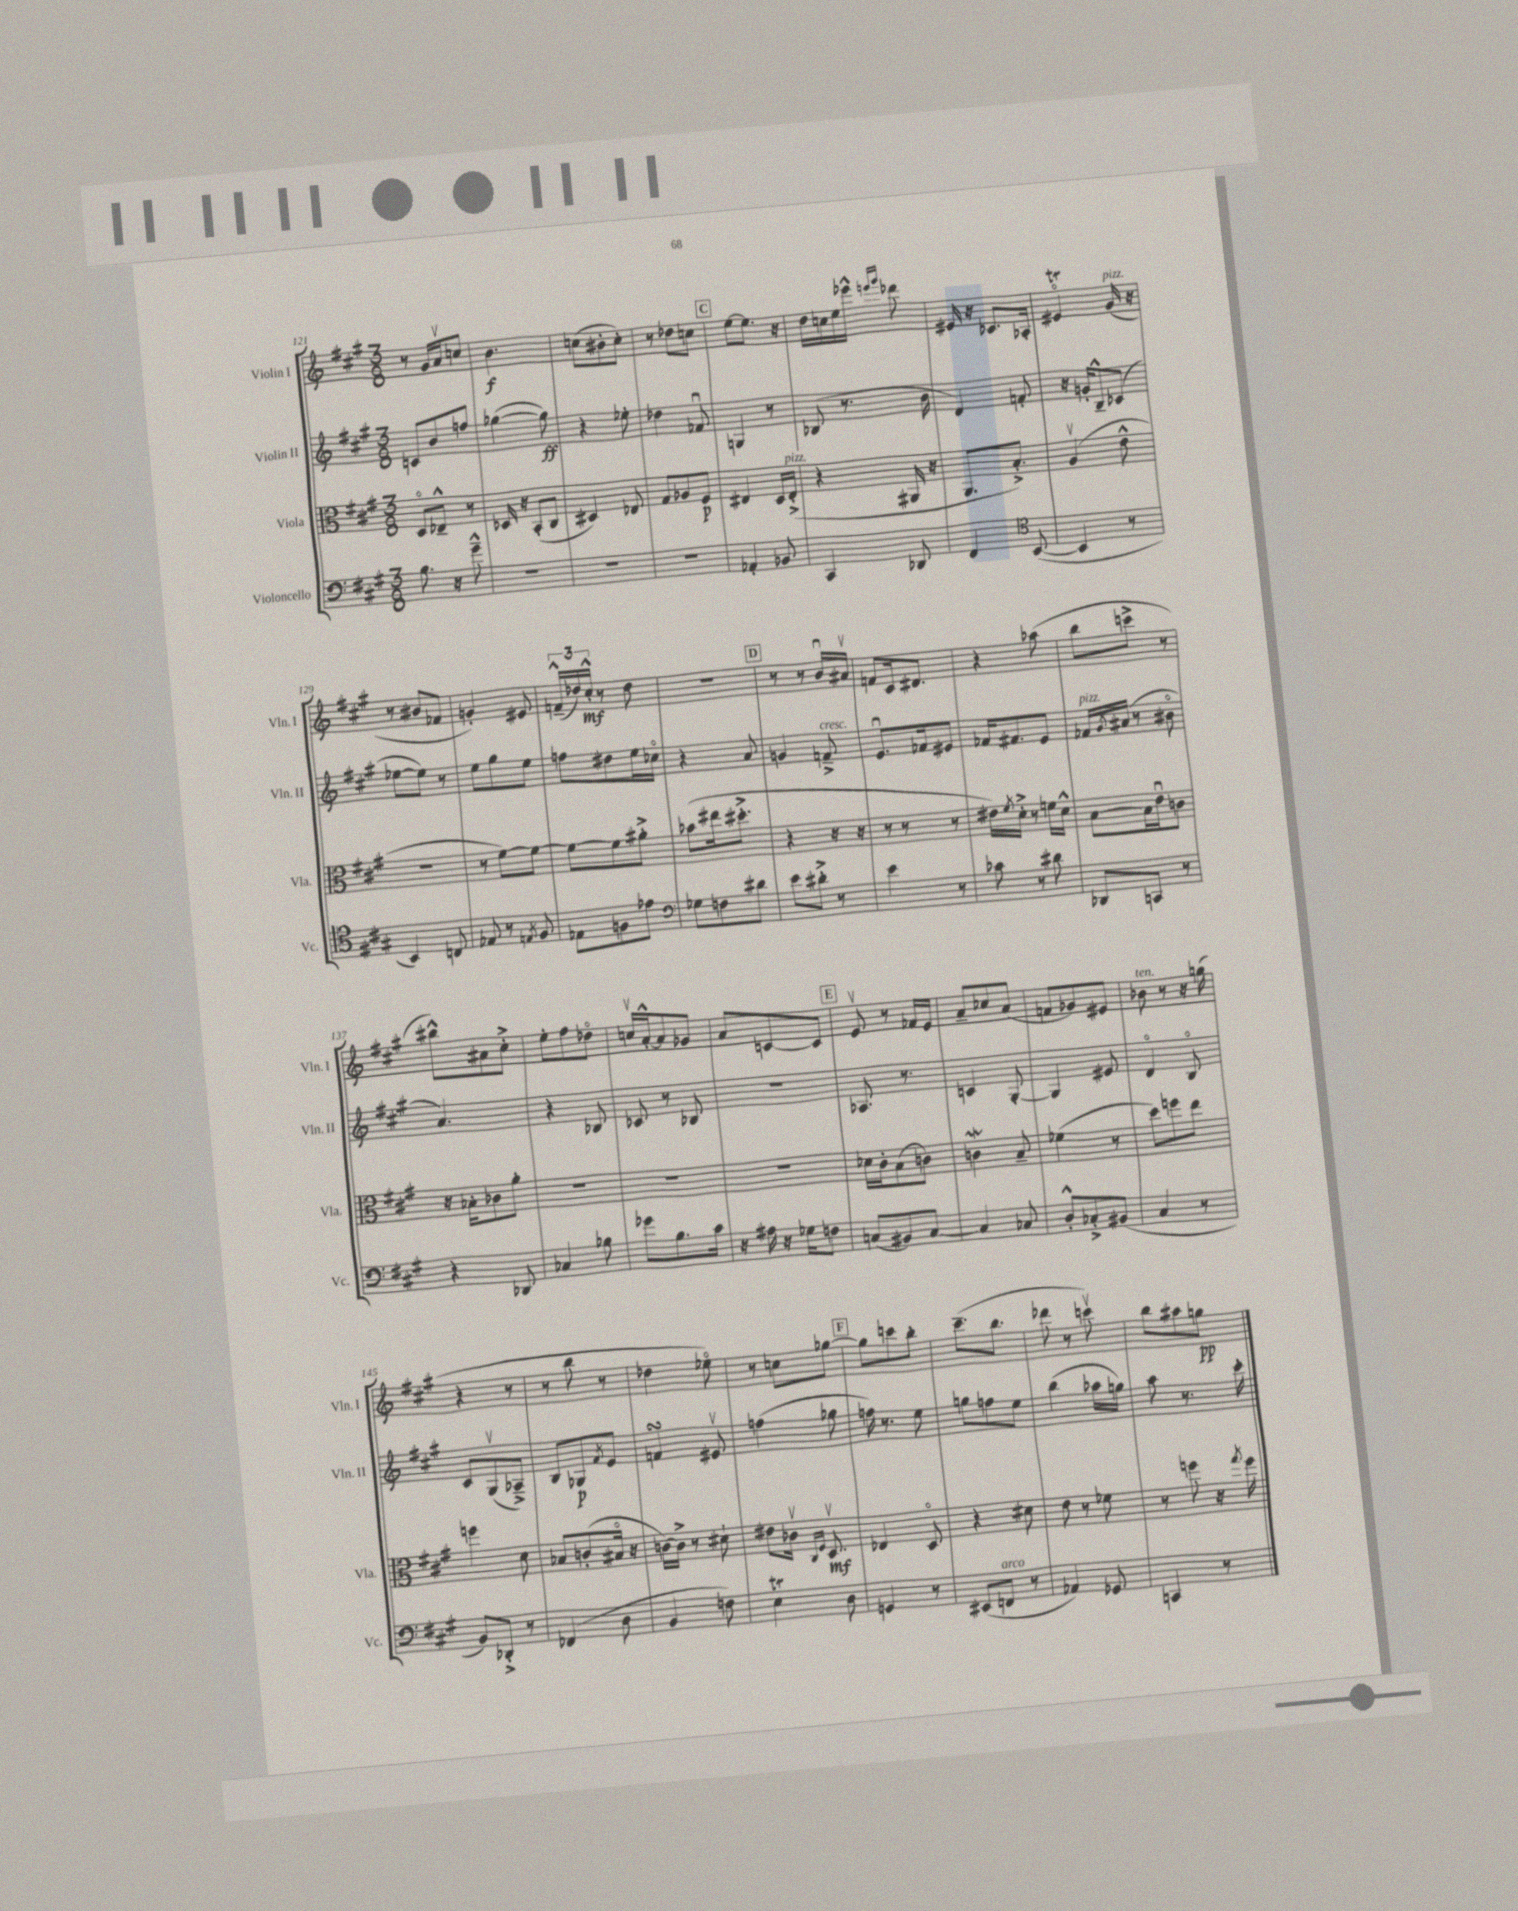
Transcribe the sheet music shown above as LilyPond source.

<<
\new StaffGroup <<
\new Staff = "s0" \with { instrumentName = "Violin I" shortInstrumentName = "Vln. I" } {
    \clef treble \key a \major \numericTimeSignature \time 3/8
    r8 gis'16 a'16\upbow c''8 |
    b'4.\f |
    c''8( bis'8-. c''8-.) |
    r8 des''8 c''8 |
    \mark \markup { \box "C" } e''8~ e''8. r16 |
    d''16 c''16 e''16 ees'''16-^ \grace { e'''16 gis'''16 } des'''8 |
    eis'16 r16 ces'8. aes16-. |
    eis'4\flageolet\trill gis'16^\markup { \italic "pizz." }( r16 |
    r8 bis'8 fes'8 |
    g'4-.) eis'8 |
    \tuplet 3/2 { f'16---^( des''16) cis''16-.-^\mf } r8 des''8 |
    R4. |
    \mark \markup { \box "D" } r8 r8 b'16\downbow ais'16\upbow |
    f'8 cis'16 dis'8. |
    r4 aes''8( |
    b''8 c'''8-> r8 |
    bis''8-^) ais'8 cis''8-.-> |
    e''8-. fis''8 des''8\flageolet |
    c''16\upbow a'16~-.-^ a'8 ges'8 |
    a'8 c'8~ c'8 |
    \mark \markup { \box "E" } e'8\upbow r8 fes'16 e'16 |
    a'8-- ces''8 a'8( |
    f'8 ges'8) eis'8 |
    bes'8^\markup { \italic "ten." } r8 r16 g''16( |
    r4 r8 |
    r8 b''8 r8 |
    des''4 ees''8\flageolet) |
    r8 c''8 ges''8~ |
    \mark \markup { \box "F" } ges''8 c'''8 b''8-. |
    cis'''8.--( b''8. |
    des'''8 r8 c'''8\upbow) |
    b''8 ais''8 g''8\pp \bar "|." |
}
\new Staff = "s1" \with { instrumentName = "Violin II" shortInstrumentName = "Vln. II" } {
    \clef treble \key a \major \numericTimeSignature \time 3/8
    c'8 b'8 f''8 |
    ges''4~( ges''8\ff) |
    r4 ees''8-. |
    des''4 fes'8\downbow |
    \mark \markup { \box "C" } g4 r8 |
    bes8( r8. b'16 |
    d'4) f'8-. |
    r16 g'16-. b8---^ ces'8( |
    ees''8~ ees''8) r8 |
    e''8 gis''8 e''8 |
    f''8 dis''8 e''16 ces''16\flageolet |
    r4 a'8 |
    \mark \markup { \box "D" } g'4 f'8--->^\markup { \italic "cresc." } |
    e'8.\downbow fes'16 eis'8 |
    fes'16 fis'8. e'8 |
    fes'16^\markup { \italic "pizz." } \acciaccatura { gis'8 } ais'16( r8 bis'8\flageolet |
    a'4.) |
    r4 bes8 |
    ces'8 r8 bes8 |
    R4. |
    \mark \markup { \box "E" } aes8. r8. |
    c'4 gis8~-. |
    gis4 eis'8 |
    d'4\flageolet b8\flageolet |
    cis'8 gis8\upbow( aes8--->) |
    b8 ges8\p \acciaccatura { fis'8 } e'8 |
    f'4\turn eis'8\upbow |
    f''4( ges''8 |
    \mark \markup { \box "F" } f''16) r8. e''8 |
    g''8 f''8 e''8 |
    b''4( aes''16 g''16) |
    a''8 r8. cis'''16-. \bar "|." |
}
\new Staff = "s2" \with { instrumentName = "Viola" shortInstrumentName = "Vla." } {
    \clef alto \key a \major \numericTimeSignature \time 3/8
    d8\flageolet ees8---^ r8 |
    des16 r16 b,8-.( cis8 |
    dis4) ees8 |
    gis8 aes8 fis8\p |
    \mark \markup { \box "C" } eis4 d16 eis16-.->^\markup { \italic "pizz." }( |
    r4 ais,16 r16 |
    a,8. b8.-.->) |
    a4\upbow( e'8-^ |
    R4. |
    r8 fis'8~) fis'8~ |
    fis'8~ fis'8 ais'8-.-> |
    bes'8( eis''16 dis''8.-.-> |
    \mark \markup { \box "D" } r4 r16 r16 |
    r8 r8 r8 |
    eis'16) \acciaccatura { fis'8 } d'16-.-> r8 f'16 d'16-^ |
    b8~ b16 e'16\downbow c'8 |
    r16 bes16-. ces'8 a'8-. |
    R4. |
    R4. |
    R4. |
    \mark \markup { \box "E" } des'16 cis'16-. b8( c'8) |
    c'4\mordent b8-- |
    fes'4( r8 |
    d''8) f''8 e''8 |
    f''4 d'8 |
    bes8 c'8-.( bis16\flageolet r16 |
    c'16~) c'16-> r8 dis'8-! |
    eis'8 ces'16\upbow \grace { cis16 fis16 } d8.\upbow\mf |
    \mark \markup { \box "F" } ees4 d8\flageolet |
    r4 dis'8 |
    e'8 r8 fes'8 |
    r8 f''8 r16 \acciaccatura { gis''8 } f''16 \bar "|." |
}
\new Staff = "s3" \with { instrumentName = "Violoncello" shortInstrumentName = "Vc." } {
    \clef bass \key a \major \numericTimeSignature \time 3/8
    b8. r16 gis'8---^ |
    R4. |
    R4. |
    R4. |
    \mark \markup { \box "C" } aes,4-. bes,8 |
    cis,4 des,8 |
    fis,4 \clef tenor b,8~( |
    b,4 r8 |
    b,4) c8 |
    ees8 r8 \acciaccatura { e8 } fis8 |
    ees8 f8 ees'8 |
    \clef bass ges8 f8 dis'8 |
    \mark \markup { \box "D" } e'8 dis'8-.-> r8 |
    e'4 r8 |
    ces'8 r8 dis'8 |
    des,8 c,8 r8 |
    r4 des,8 |
    ces4 bes8 |
    ges'8 b8. cis'16 |
    r16 ais16 r16 ges16 f8 |
    \mark \markup { \box "E" } c8( bis,8) c8~ |
    c4 ces8 |
    d8-.-^ ces8-.-> bis,8( |
    cis4 r8 |
    b,8) des,8-.-> r8 |
    fes,4( d8 |
    b,4 f8) |
    e4\trill d8 |
    \mark \markup { \box "F" } g,4 r8 |
    eis,8( f,8^\markup { \italic "arco" } r8 |
    aes,4) ges,8 |
    c,4 r8 \bar "|." |
}
>>
>>
\layout { \context { \Score currentBarNumber = #121 } }
